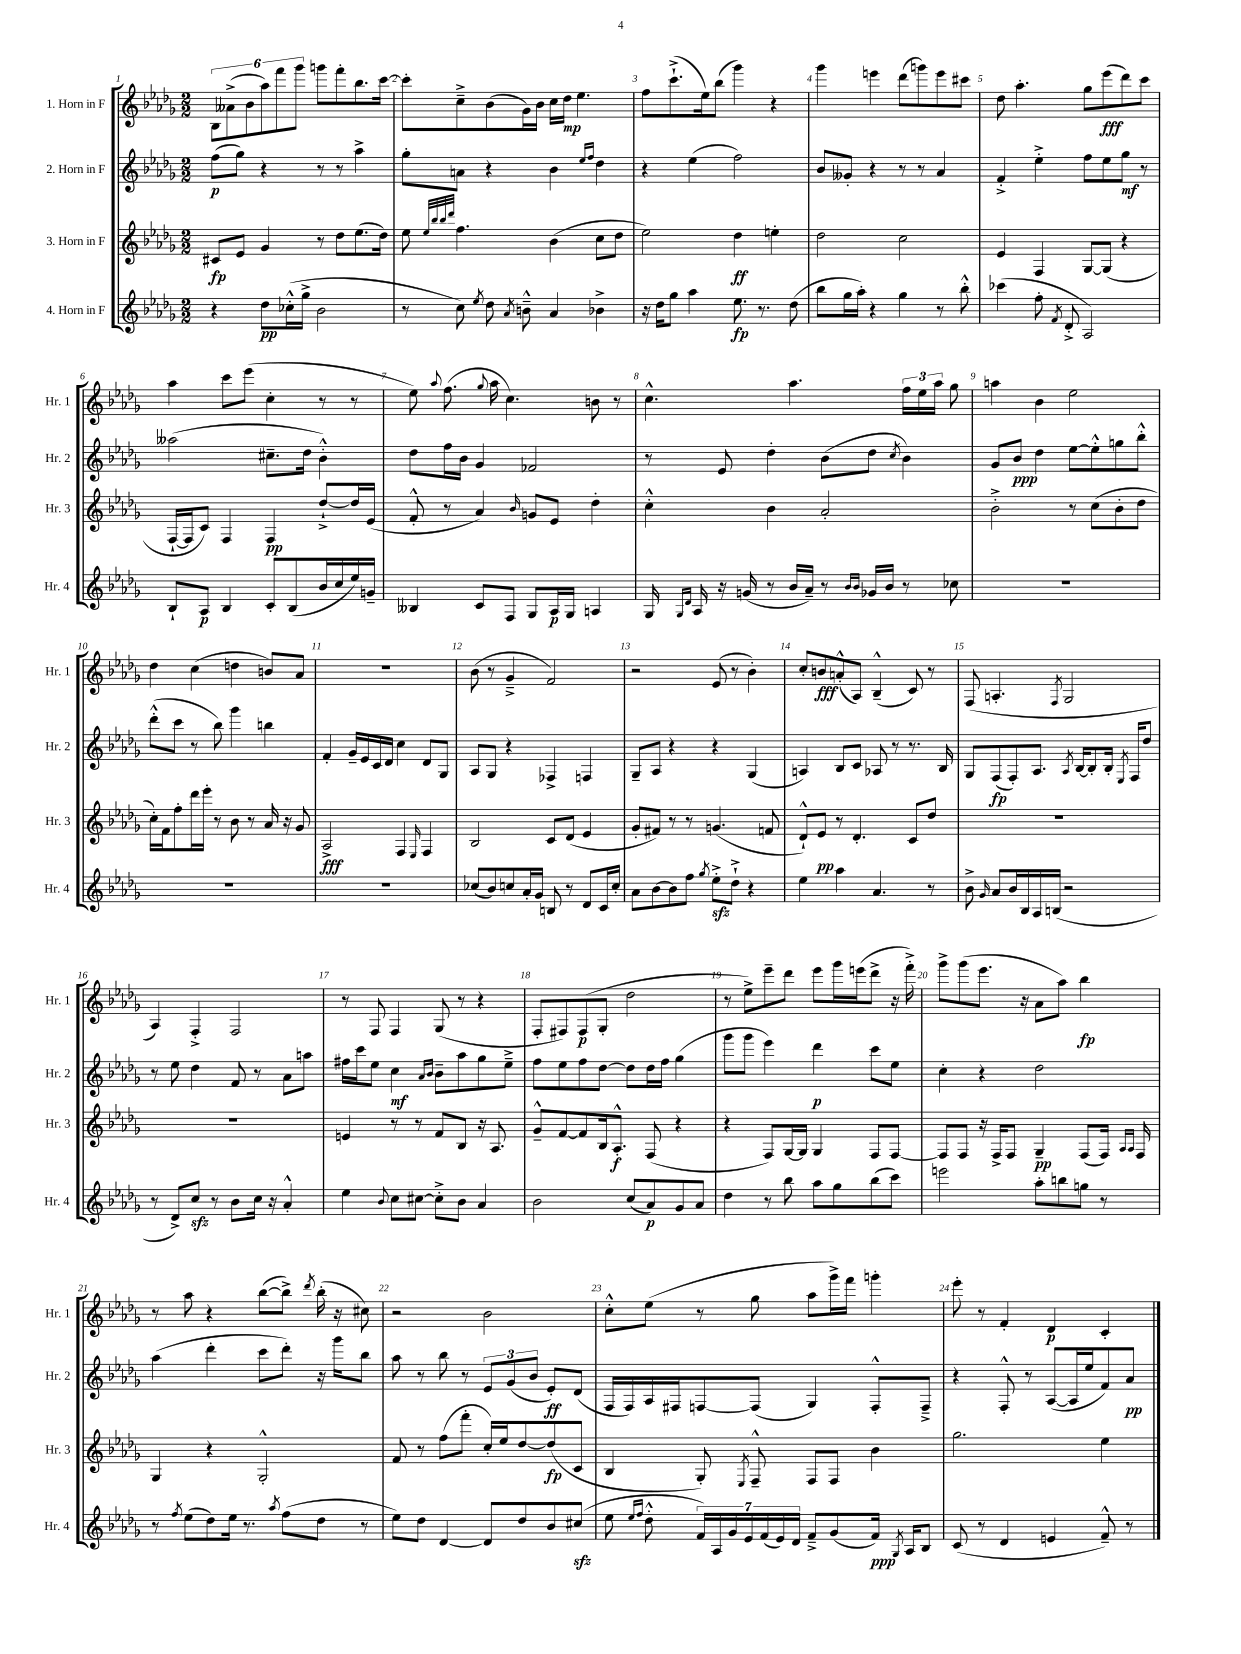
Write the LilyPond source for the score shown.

<<
\new StaffGroup <<
\new Staff = "s0" \with { instrumentName = "1. Horn in F" shortInstrumentName = "Hr. 1" } {
    \clef treble \key des \major \numericTimeSignature \time 2/2
    \autoBeamOff \tuplet 6/4 { bes8[ aeses'8->( bes'8 aes''8) f'''8 ges'''8] } g'''8[ f'''8-. bes''8. c'''16]~ |
    c'''8[-. c''8---> bes'8( ges'16) bes'16] c''16[ des''16]\mp ees''4. |
    f''8[ c'''8.-!->( ees''16) bes''8]( ges'''4) r4 |
    ges'''4 e'''4 des'''8[( g'''8) e'''8 cis'''8] |
    des''8 aes''4.-. ges''8[ ees'''8\fff( des'''8) c'''8] |
    aes''4 c'''8[ ees'''8]( c''4-. r8 r8 |
    ees''8) \appoggiatura { aes''8 } f''8.( \appoggiatura { ges''8 } aes''16 c''4.) b'8 r8 |
    c''4.-^ aes''4. \tuplet 3/2 { f''16[ ees''16 aes''16] } ges''8 |
    a''4 bes'4 ees''2 |
    des''4 c''4( d''4 b'8[) aes'8] |
    R1 |
    bes'8( r8 ges'4---> f'2) |
    r2 ees'8( r8 bes'4-.) |
    c''8[-. b'8\fff a'8-.-^( aes8]) bes4---^( c'8) r8 |
    f8( a4.-. \acciaccatura { f8 } ges2 |
    aes4) f4-.-> f2 |
    r8 f8 f4 ges8( r8 r4 |
    f8[-. fis8) fis8\p( ges8]-. des''2 |
    r8 ees''8[->) ees'''8-- des'''8] ees'''8[ ges'''16 e'''16( des'''8]-> r16 f'''16-.->) |
    ges'''8[-> ges'''8( ees'''8.] r16 aes'8[ aes''8]) bes''4\fp |
    r8 aes''8 r4 bes''8[~( bes''8]->) \acciaccatura { des'''8 } bes''16-.( r16 cis''8) |
    r2 bes'2 |
    c''8[-.-^ ees''8]( r8 ges''8 aes''8[ ges'''16->) f'''16] g'''4-. |
    ees'''8-. r8 f'4-. des'4\p c'4-. \bar "|." |
}
\new Staff = "s1" \with { instrumentName = "2. Horn in F" shortInstrumentName = "Hr. 2" } {
    \clef treble \key des \major \numericTimeSignature \time 2/2
    \autoBeamOff f''8[\p( ges''8]) r4 r8 r8 aes''4-> |
    ges''8[-. a'8] r4 bes'4 \grace { ees''16[ f''16] } des''4 |
    r4 ees''4( f''2) |
    bes'8[ geses'8]-. r4 r8 r8 aes'4 |
    f'4-.-> ees''4-.-> f''8[ ees''8 ges''8]\mf r8 |
    aeses''2( cis''8.[-- des''16] bes'4-.-^) |
    des''8[ f''16 bes'16] ges'4 fes'2 |
    r8 ees'8 des''4-. bes'8[( des''8] \acciaccatura { c''8 } bes'4) |
    ges'8[ bes'8]\ppp des''4 ees''8[~ ees''8-.-^ g''8 bes''8]-.-^ |
    des'''8[-.-^( c'''8] r8 bes''8) ges'''4 b''4 |
    f'4-. ges'16[-- ees'16 c'16 des'16] c''4 des'8[ ges8] |
    aes8[ ges8] r4 fes4-> f4 |
    ges8[-- aes8] r4 r4 ges4( |
    a4) bes8[ c'8] aes8 r8 r8. bes16 |
    ges8[ f8\fp( f8-.) aes8.] \acciaccatura { aes8 } bes16[~ bes8-. bes16]-. \acciaccatura { ees8 } f16[ des''8] |
    r8 ees''8 des''4 f'8 r8 aes'8[ a''8] |
    fis''16[ c'''16 ees''8] c''4\mf \grace { aes'16[ bes'16] } bes'8[-- aes''8 ges''8 ees''8]---> |
    f''8[ ees''8 f''8 des''8]~ des''8[ des''16 f''16] ges''4( |
    ges'''8[ ges'''8] ees'''4) des'''4\p c'''8[ ees''8] |
    c''4-. r4 des''2 |
    aes''4( des'''4-. c'''8[ des'''8]-.) r16 ges'''16[ bes''8] |
    aes''8 r8 bes''8 r8 \tuplet 3/2 { ees'8[ ges'8( bes'8] } ees'8[-.\ff) des'8]( |
    f16[ f16) aes16 fis16 f8~ f8]( ges4) f8[-.-^ f8]---> |
    r4 f8-.-^ r8 aes8[~( aes16 ees''16 f'8) aes'8]\pp \bar "|." |
}
\new Staff = "s2" \with { instrumentName = "3. Horn in F" shortInstrumentName = "Hr. 3" } {
    \clef treble \key des \major \numericTimeSignature \time 2/2
    \autoBeamOff cis'8[\fp ees'8] ges'4 r8 des''8[ ees''8.( des''16]) |
    ees''8 \grace { ees''32[ bes''32 bes''32 des'''32] } f''4. bes'4( c''8[ des''8] |
    ees''2) des''4\ff e''4-. |
    des''2 c''2 |
    ees'4 f4 ges8[~ ges8]( r4 |
    f16[~-! f16 c'8]) f4 f4\pp des''8[~-!-> des''16 ees'16]( |
    f'8-.-^ r8 aes'4) \grace { bes'16 } g'8[ ees'8] des''4-. |
    c''4-.-^ bes'4 aes'2-. |
    bes'2-.-> r8 c''8[( bes'8-. des''8] |
    c''16[-.) f'16 f''8-. des'''16 ees'''16]-. r8 bes'8 r8 aes'16 r16 ges'8 |
    aes2->\fff f4 \grace { ees16 } f4 |
    bes2 c'8[ des'8]( ees'4 |
    ges'8[-. fis'8]) r8 r8 g'4.( f'8 |
    des'8[-!-^) ees'8]\pp r8 des'4.-. c'8[ des''8] |
    R1 |
    R1 |
    e'4 r8 r8 f'8[ bes8] r16 aes8. |
    ges'8[---^ f'8~ f'8 bes16 aes8.]-.-^\f f8( r4 |
    r4 f8[) ges16~ ges16] ges4 f8[ f8]~ |
    f8[ f8] r16 f16[-> f8] ges4--\pp f8[( f16]) \grace { aes16[ aes16] } f16 |
    ges4 r4 ges2-.-^ |
    f'8 r8 f''8[( f'''8]-. c''16[-.) ees''16 des''8~ des''8\fp( c'8] |
    bes4 ges8-.) \acciaccatura { ees8 } f8---^ f8[ f8] bes'4 |
    ges''2. ees''4 \bar "|." |
}
\new Staff = "s3" \with { instrumentName = "4. Horn in F" shortInstrumentName = "Hr. 4" } {
    \clef treble \key des \major \numericTimeSignature \time 2/2
    \autoBeamOff r4 des''8[\pp ces''16-.-^( ges''16]-> bes'2 |
    r8 c''8) \acciaccatura { ees''8 } des''8 \acciaccatura { aes'8 } b'8---^ aes'4 bes'4-> |
    r16 des''16[ ges''8] aes''4 ees''8.\fp r8. des''8( |
    bes''8[ ges''16 aes''16]-.) r4 ges''4 r8 bes''8-.-^ |
    ces'''4( f''8-. \acciaccatura { f'8 } des'8-.-> aes2) |
    bes8[-! aes8]\p bes4 c'8[-. bes8( bes'16 c''16 ees''16) g'16]-- |
    beses4 c'8[ f8] ges8[ aes16\p ges16] a4 |
    ges16 \grace { ges16[ des'16] } aes16 r16 g'16( r8 bes'16[ aes'16]--) r8 \grace { bes'16[ bes'16] } ges'16[ bes'16] r8 ces''8 |
    R1 |
    R1 |
    R1 |
    ces''8[( bes'8) c''8 aes'16-. ges'16] b8 r8 des'8[ c'16 c''16]-. |
    aes'8[ bes'8~ bes'8 f''8] \acciaccatura { ges''8 } ees''8[-.->\sfz des''8]-!-> r4 |
    ees''4 aes''4 aes'4. r8 |
    bes'8-> \grace { ges'16 } aes'8[ bes'16 bes16 aes16 b16]( r2 |
    r8 des'8[->) c''8]\sfz r8 bes'8[ c''16] r16 aes'4-.-^ |
    ees''4 \appoggiatura { bes'8 } c''8[ cis''8]~ cis''8[-.-> bes'8] aes'4 |
    bes'2 c''8[( aes'8\p) ges'8 aes'8] |
    des''4 r8 bes''8 aes''8[ ges''8 bes''8( c'''8]) |
    e'''2 aes''8[-. b''8 g''8] r8 |
    r8 \acciaccatura { f''8 } ees''8[( des''8) ees''16] r8. \acciaccatura { aes''8 } f''8[( des''8] r8 |
    ees''8[) des''8] des'4~ des'8[ des''8 bes'8 cis''8]\sfz( |
    ees''8 \grace { ees''16[ f''16] } des''8-.-^ \tuplet 7/4 { f'16[) aes16 ges'16 ees'16 f'16( ees'16) des'16] } f'8[---> ges'8( f'16]\ppp) \acciaccatura { ges8 } aes16[ bes8] |
    c'8( r8 des'4 e'4 f'8---^) r8 \bar "|." |
}
>>
>>
\layout { \context { \Score \override BarNumber.break-visibility = ##(#f #t #t) barNumberVisibility = #all-bar-numbers-visible } }
